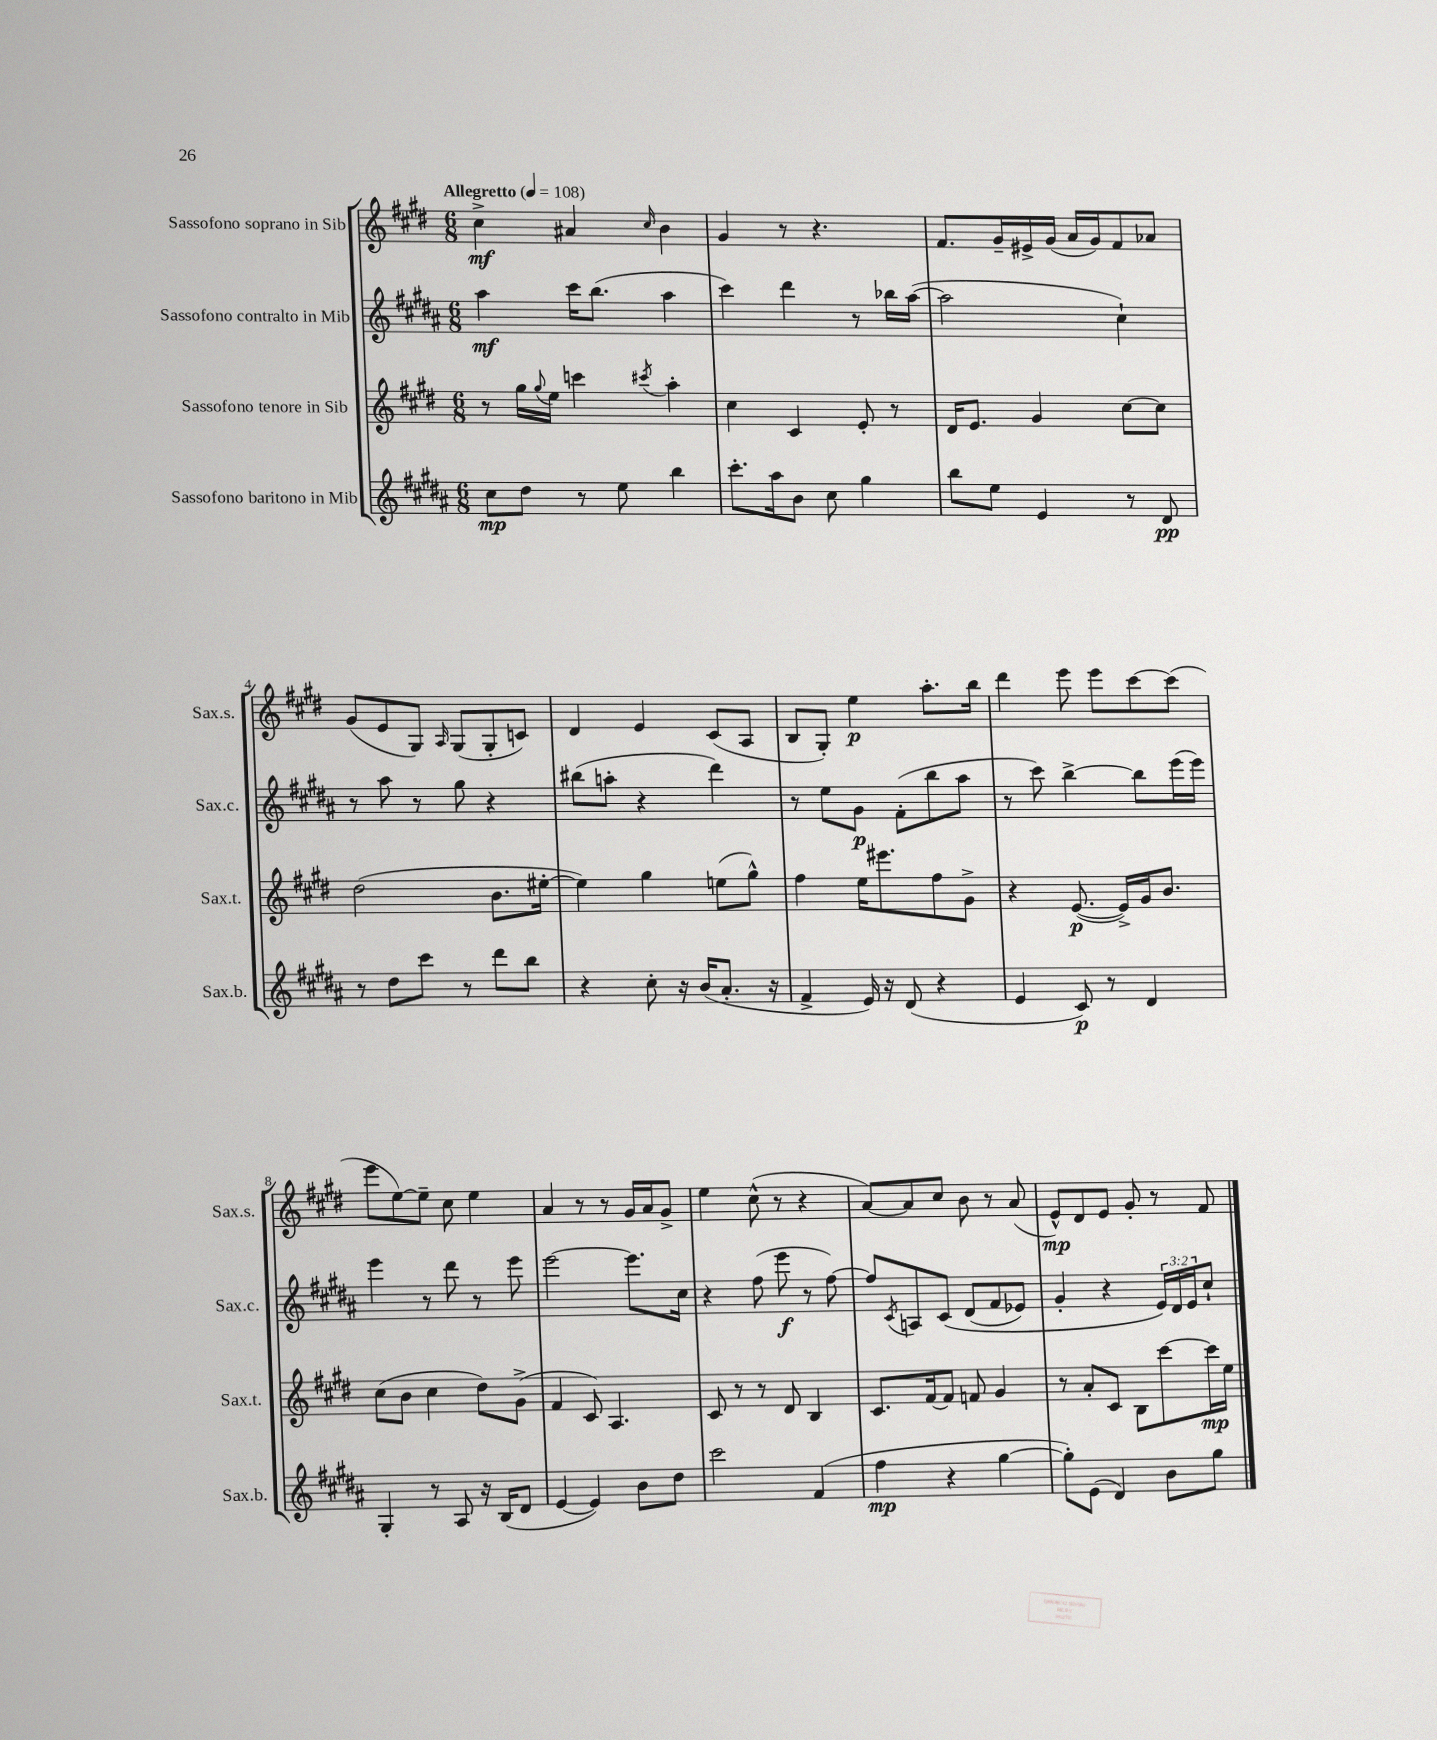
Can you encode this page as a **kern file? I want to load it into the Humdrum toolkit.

**kern	**dynam	**kern	**dynam	**kern	**dynam	**kern	**dynam
*part4	*part4	*part3	*part3	*part2	*part2	*part1	*part1
*staff4	*staff4	*staff3	*staff3	*staff2	*staff2	*staff1	*staff1
*I"Sassofono baritono in Mib	*	*I"Sassofono tenore in Sib	*	*I"Sassofono contralto in Mib	*	*I"Sassofono soprano in Sib	*
*I'Sax.b.	*	*I'Sax.t.	*	*I'Sax.c.	*	*I'Sax.s.	*
*clefG2	*	*clefG2	*	*clefG2	*	*clefG2	*
*k[f#c#g#d#a#]	*	*k[f#c#g#d#]	*	*k[f#c#g#d#a#]	*	*k[f#c#g#d#]	*
*M6/8	*	*M6/8	*	*M6/8	*	*M6/8	*
*MM108	*	*MM108	*	*MM108	*	*MM108	*
=1	=1	=1	=1	=1	=1	=1	=1
!	!	!	!	!	!	!LO:TX:a:B:t=Allegretto	!
8cc#\L	mp	8r	.	4aa#\	mf	4cc#^\	mf
8dd#\J	.	16gg#\LL	.	.	.	.	.
.	.	8qqgg#/	.	.	.	.	.
.	.	16ee\JJ	.	.	.	.	.
8r	.	4cccn\	.	16ccc#\KL	.	4a#X/	.
.	.	.	.	(8.bb\J	.	.	.
8ee\	.	.	.	.	.	.	.
.	.	8qccc#X/	.	.	.	16qqcc#/	.
4bb\	.	4aa'\	.	4aa#\	.	4b\	.
=2	=2	=2	=2	=2	=2	=2	=2
8.ccc#'\L	.	4cc#\	.	4ccc#\)	.	4g#/	.
16aa#\k	.	.	.	.	.	.	.
8b\J	.	4c#/	.	4ddd#\	.	8r	.
8cc#\	.	.	.	.	.	4.r	.
4gg#\	.	8e'/	.	8r	.	.	.
.	.	8r	.	16bb-X\LL	.	.	.
.	.	.	.	([16aa#\JJ	.	.	.
=3	=3	=3	=3	=3	=3	=3	=3
8bb\L	.	16d#/KL	.	2aa#\]	.	8.f#/L	.
.	.	8.e/J	.	.	.	.	.
8ee\J	.	.	.	.	.	.	.
.	.	.	.	.	.	16g#~/L	.
4e/	.	4g#/	.	.	.	16e#X^/	.
.	.	.	.	.	.	(16g#/JJ	.
.	.	.	.	.	.	16a/LL	.
.	.	.	.	.	.	16g#/J)	.
8r	.	[8cc#\L	.	4cc#`\)	.	8f#/	.
8d#/	pp	8cc#\J]	.	.	.	8a-X/J	.
!!LO:LB:g=z
=4	=4	=4	=4	=4	=4	=4	=4
8r	.	(2dd#\	.	8r	.	(8g#/L	.
8dd#\L	.	.	.	8aa#\	.	8e/	.
8ccc#\J	.	.	.	8r	.	8G#/J)	.
.	.	.	.	.	.	16qqA/	.
8r	.	.	.	8gg#\	.	(8G#/L	.
8ddd#\L	.	8.b\L	.	4r	.	8G#'/	.
8bb\J	.	.	.	.	.	8cn/J)	.
.	.	[16ee#X'\Jk	.	.	.	.	.
=5	=5	=5	=5	=5	=5	=5	=5
4r	.	4ee#\])	.	(8bb#X\L	.	4d#/	.
.	.	.	.	8aan'\J	.	.	.
8cc#'\	.	4gg#\	.	4r	.	4e/	.
16r	.	.	.	.	.	.	.
(16b/KL	.	.	.	.	.	.	.
8.a#'/J	.	(8een\L	.	4ddd#\)	.	(8c#/L	.
.	.	8gg#^^\J)	.	.	.	8A/J	.
16r	.	.	.	.	.	.	.
=6	=6	=6	=6	=6	=6	=6	=6
4f#^/	.	4ff#\	.	8r	.	8B/L	.
.	.	.	.	8ee\L	.	8G#'/J)	.
16e/)	.	16ee\KL	.	8g#\J	p	4ee\	p
16r	.	8.eee#X\	.	.	.	.	.
(8d#/	.	.	.	(8f#'\L	.	.	.
4r	.	8ff#\	.	8bb\	.	8.aa'\L	.
.	.	8g#^\J	.	8aa#\J	.	.	.
.	.	.	.	.	.	16bb\Jk	.
=7	=7	=7	=7	=7	=7	=7	=7
4e/	.	4r	.	8r	.	4ddd#\	.
.	.	.	.	8ccc#\)	.	.	.
8c#/)	p	([8.e/	p	[4bb^\	.	8eee\	.
8r	.	.	.	.	.	8eee\L	.
.	.	16e^/LL])	.	.	.	.	.
4d#/	.	16g#/J	.	8bb\L]	.	[8ccc#\	.
.	.	8.b/J	.	.	.	.	.
.	.	.	.	(16eee\L	.	(8ccc#\J]	.
.	.	.	.	16eee\JJ)	.	.	.
!!LO:LB:g=z
=8	=8	=8	=8	=8	=8	=8	=8
4G#'/	.	(8cc#\L	.	4eee\	.	8eee\L	.
.	.	8b\J	.	.	.	[8ee\)	.
8r	.	4cc#\	.	8r	.	8ee~\J]	.
8A#/	.	.	.	8ddd#\	.	8cc#\	.
16r	.	8dd#\L)	.	8r	.	4ee\	.
(16B/KL	.	.	.	.	.	.	.
8d#/J	.	(8g#^\J	.	8eee\	.	.	.
=9	=9	=9	=9	=9	=9	=9	=9
[4e/	.	4f#/	.	[2eee\	.	4a/	.
4e/])	.	8c#/)	.	.	.	8r	.
.	.	4.A/	.	.	.	8r	.
8b\L	.	.	.	8.eee\L]	.	16g#/LL	.
.	.	.	.	.	.	16a/J	.
8dd#\J	.	.	.	.	.	8g#^/J	.
.	.	.	.	16cc#\Jk	.	.	.
=10	=10	=10	=10	=10	=10	=10	=10
2ccc#\	.	8c#/	.	4r	.	4ee\	.
.	.	8r	.	.	.	.	.
.	.	8r	.	(8ff#\	.	(8cc#^^\	.
.	.	8d#/	.	8eee\	f	8r	.
(4f#/	.	4B/	.	8r	.	4r	.
.	.	.	.	[8ff#\)	.	.	.
=11	=11	=11	=11	=11	=11	=11	=11
4ff#\	mp	8.c#/L	.	8ff#/L]	.	[8a/L)	.
.	.	.	.	8qc#/	.	.	.
.	.	.	.	8An/	.	8a/]	.
.	.	[16f#/k	.	.	.	.	.
4r	.	8f#/J]	.	(8c#/J	.	8cc#/J	.
.	.	8fn/	.	(8d#/L	.	8b\	.
[4gg#\	.	4g#/	.	8f#/	.	8r	.
.	.	.	.	8e-X/J)	.	(8a/	.
=12	=12	=12	=12	=12	=12	=12	=12
8gg#'\L])	.	8r	.	4g#'/	.	8e^^/L)	mp
(8e\J	.	8a'/L	.	.	.	8d#/	.
4d#/)	.	8c#/J	.	4r	.	8e/J	.
.	.	8B\L	.	.	.	8g#'/	.
8b\L	.	[8ccc#\	.	24e/LL)	.	8r	.
.	.	.	.	24d#/	.	.	.
.	.	.	.	24e/J	.	.	.
8gg#\J	.	16ccc#\L]	mp	8cc#`/J	.	8f#/	.
.	.	16ee\JJ	.	.	.	.	.
==	==	==	==	==	==	==	==
*-	*-	*-	*-	*-	*-	*-	*-
